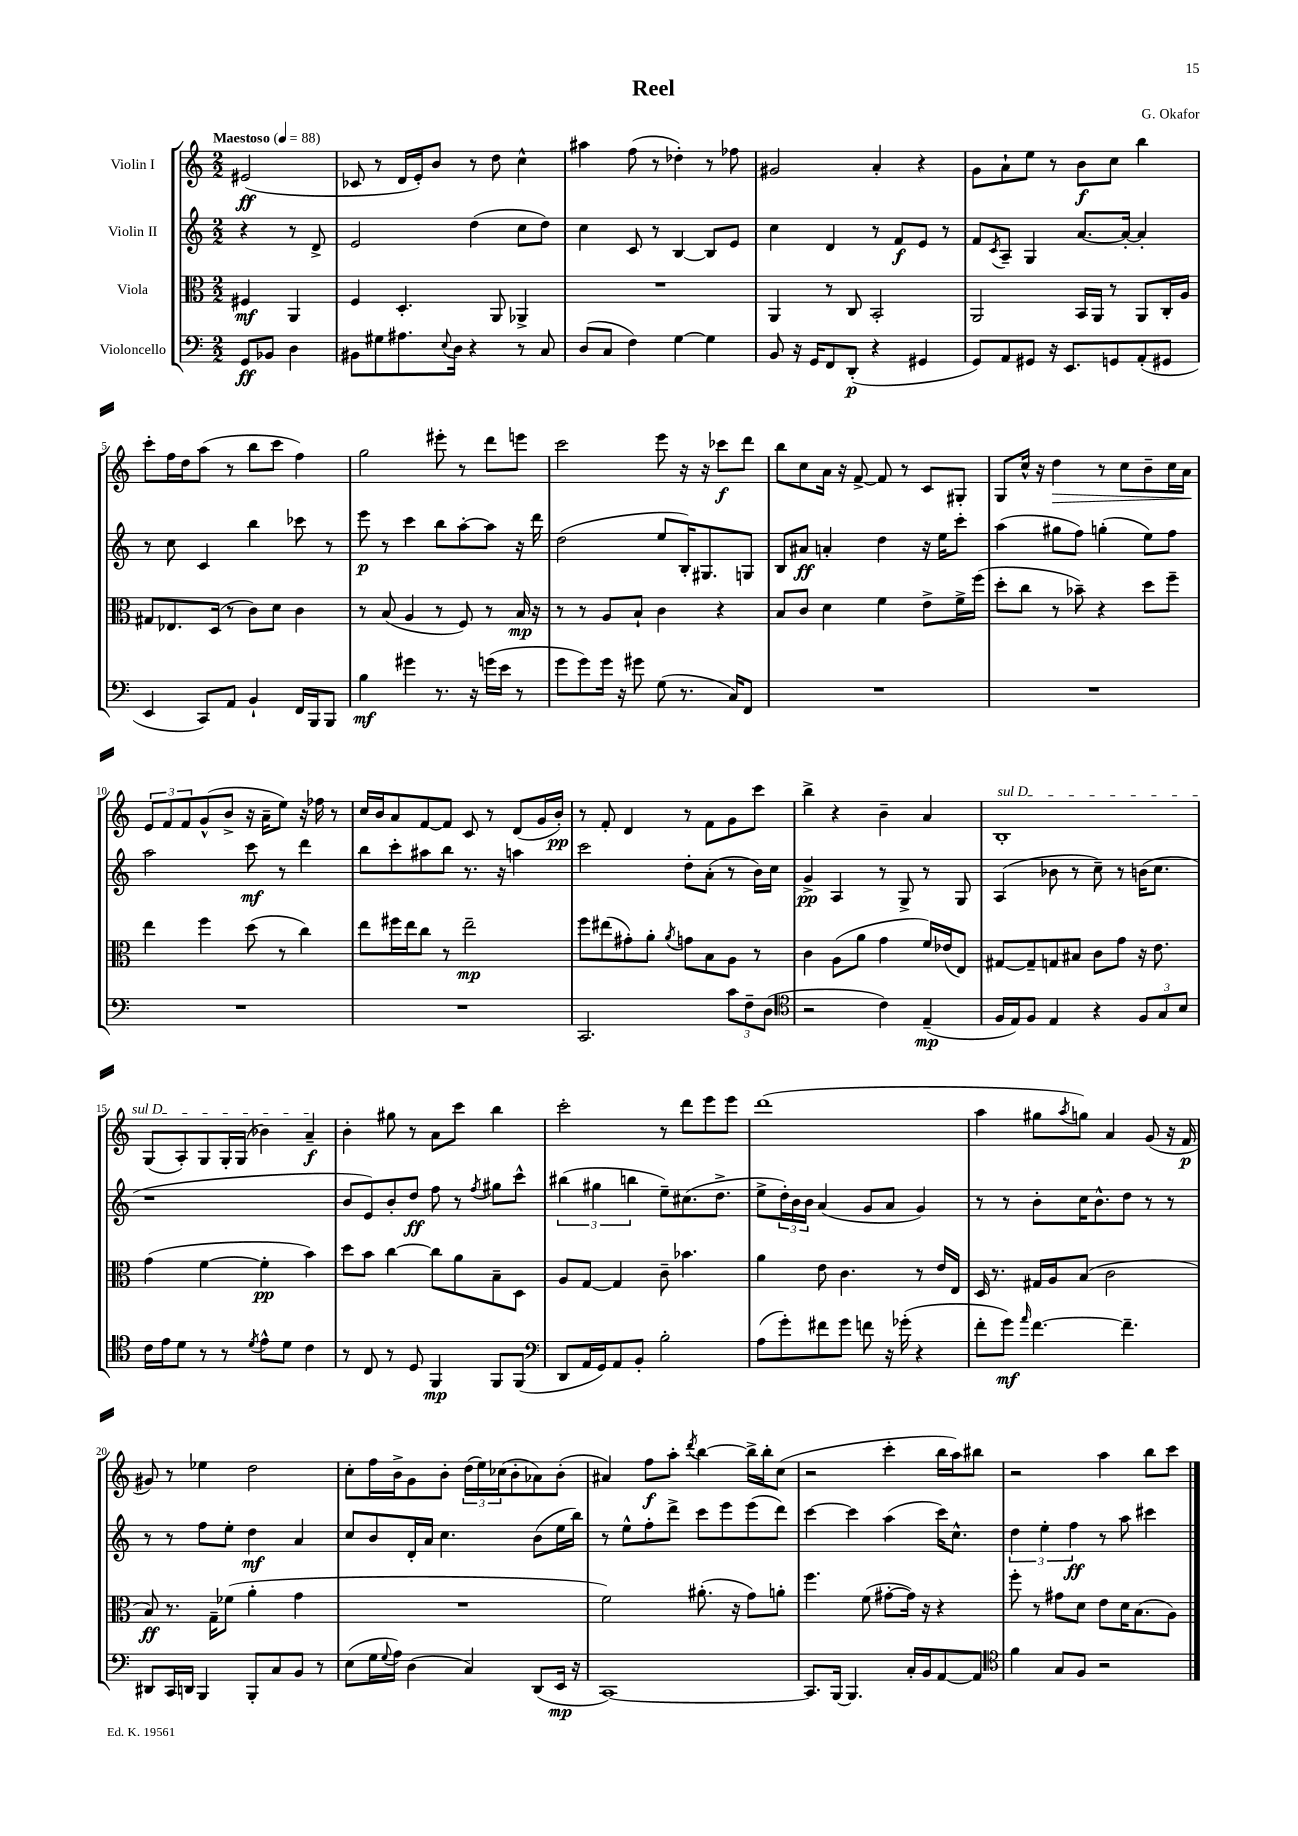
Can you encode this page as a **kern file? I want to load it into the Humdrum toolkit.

**kern	**dynam	**kern	**dynam	**kern	**dynam	**kern	**dynam
*part4	*part4	*part3	*part3	*part2	*part2	*part1	*part1
*staff4	*staff4	*staff3	*staff3	*staff2	*staff2	*staff1	*staff1
*I"Violoncello	*	*I"Viola	*	*I"Violin II	*	*I"Violin I	*
*clefF4	*	*clefC3	*	*clefG2	*	*clefG2	*
*k[]	*	*k[]	*	*k[]	*	*k[]	*
*M2/2	*	*M2/2	*	*M2/2	*	*M2/2	*
*MM88	*	*MM88	*	*MM88	*	*MM88	*
=	=	=	=	=	=	=	=
!	!	!	!	!	!	!LO:TX:a:B:t=Maestoso	!
8GG/L	ff	4F#X/	mf	4r	.	(2e#X/	ff
8BB-X/J	.	.	.	.	.	.	.
4D\	.	4AA/	.	8r	.	.	.
.	.	.	.	8d^/	.	.	.
=1	=1	=1	=1	=1	=1	=1	=1
8BB#X\L	.	4F/	.	2e/	.	8c-X/	.
8G#X\	.	.	.	.	.	8r	.
8.A#X\	.	4.D'/	.	.	.	16d/LL	.
.	.	.	.	.	.	16e'/J)	.
.	.	.	.	.	.	8b/J	.
8qqE/	.	.	.	.	.	.	.
16D\Jk	.	.	.	.	.	.	.
4r	.	.	.	(4dd\	.	8r	.
.	.	8AA/	.	.	.	8dd\	.
8r	.	4AA-X^/	.	8cc\L	.	4cc^^\	.
8C/	.	.	.	8dd\J)	.	.	.
=2	=2	=2	=2	=2	=2	=2	=2
(8D/L	.	1r	.	4cc\	.	4aa#X\	.
8C/J	.	.	.	.	.	.	.
4F\)	.	.	.	8c/	.	(8ff\	.
.	.	.	.	8r	.	8r	.
[4G\	.	.	.	[4B/	.	4dd-X'\)	.
4G\]	.	.	.	8B/L]	.	8r	.
.	.	.	.	8e/J	.	8ff-X\	.
=3	=3	=3	=3	=3	=3	=3	=3
8BB/	.	4AA/	.	4cc\	.	2g#X/	.
16r	.	.	.	.	.	.	.
16GG/KL	.	.	.	.	.	.	.
8FF/	.	8r	.	4d/	.	.	.
(8DD'/J	p	8C/	.	.	.	.	.
4r	.	2BB'/	.	8r	.	4a'/	.
.	.	.	.	8f/L	f	.	.
4GG#X/	.	.	.	8e/J	.	4r	.
.	.	.	.	8r	.	.	.
=4	=4	=4	=4	=4	=4	=4	=4
8GG/L)	.	2AA/	.	8f/L	.	8g\L	.
.	.	.	.	8qc/	.	.	.
8AA/	.	.	.	8A~/J	.	8a`\	.
8GG#X/J	.	.	.	4G/	.	8ee\J	.
16r	.	.	.	.	.	8r	.
8.EE/L	.	.	.	.	.	.	.
.	.	16BB/LL	.	[8.a/L	.	8b\L	f
.	.	16AA/JJ	.	.	.	.	.
8GGn/	.	8r	.	.	.	8cc\J	.
.	.	.	.	16a'/Jk_	.	.	.
(8AA'/	.	8AA/L	.	4a'/]	.	4bb\	.
8GG#X/J	.	16C'/L	.	.	.	.	.
.	.	16A/JJ	.	.	.	.	.
!!LO:LB:g=z
=5	=5	=5	=5	=5	=5	=5	=5
4EE/	.	8G#X/L	.	8r	.	8ccc'\L	.
.	.	8.E-X/	.	8cc\	.	16ff\L	.
.	.	.	.	.	.	16dd\J	.
8CC/L)	.	.	.	4c/	.	(8aa\J	.
.	.	(16D/Jk	.	.	.	.	.
8AA/J	.	8r	.	.	.	8r	.
4BB`/	.	8c\L)	.	4bb\	.	8bb\L	.
.	.	8d\J	.	.	.	8ccc\J	.
16FF/LL	.	4c\	.	8ccc-X\	.	4ff\)	.
16BBB/J	.	.	.	.	.	.	.
8BBB/J	.	.	.	8r	.	.	.
=6	=6	=6	=6	=6	=6	=6	=6
4B\	mf	8r	.	8eee\	p	2gg\	.
.	.	(8B/	.	8r	.	.	.
4g#X\	.	4A/	.	4ccc\	.	.	.
8.r	.	8r	.	8bb\L	.	8eee#X'\	.
.	.	8F/)	.	[8aa'\	.	8r	.
16r	.	.	.	.	.	.	.
(16gn\LL	.	8r	.	8aa\J]	.	8ddd\L	.
16e\JJ	.	.	.	.	.	.	.
8r	.	16B/	mp	16r	.	8eeen\J	.
.	.	16r	.	16ddd\	.	.	.
=7	=7	=7	=7	=7	=7	=7	=7
8g\L	.	8r	.	(2dd\	.	2ccc\	.
8g\)	.	8r	.	.	.	.	.
16g\Jk	.	8A/L	.	.	.	.	.
16r	.	.	.	.	.	.	.
8g#X\	.	8B`/J	.	.	.	.	.
(8G\	.	4c\	.	8ee/L	.	8eee\	.
8.r	.	.	.	16B'/K)	.	16r	.
.	.	.	.	8.G#X/	.	16r	.
.	.	4r	.	.	.	8ccc-X\L	f
16C/KL)	.	.	.	.	.	.	.
8FF/J	.	.	.	8Gn/J	.	8ddd\J	.
=8	=8	=8	=8	=8	=8	=8	=8
1r	.	8B/L	.	8B/L	.	8bb\L	.
.	.	8c/J	.	8a#X/J	ff	8cc\	.
.	.	4d\	.	4an'/	.	16a\Jk	.
.	.	.	.	.	.	16r	.
.	.	.	.	.	.	[8f^/	.
.	.	4f\	.	4dd\	.	8f/]	.
.	.	.	.	.	.	8r	.
.	.	8e^\L	.	16r	.	8c/L	.
.	.	.	.	16ee\KL	.	.	.
.	.	16f^\L	.	8ccc'\J	.	8G#X'/J	.
.	.	(16ff\JJ	.	.	.	.	.
=9	=9	=9	=9	=9	=9	=9	=9
1r	.	8dd'\L	.	(4aa\	.	8G/L	.
.	.	8cc\J	.	.	.	16cc^^/Jk	.
.	.	.	.	.	.	16r	.
!	!	!	!	!	!	!	!LO:HP:b
.	.	8r	.	8gg#X\L	.	4dd\	>
.	.	8b-X~\)	.	8ff\J)	.	.	.
.	.	4r	.	(4ggn'\	.	8r	.
.	.	.	.	.	.	8cc\L	.
.	.	8dd\L	.	8ee\L)	.	8b~\	.
.	.	8ff~\J	.	8ff\J	.	16cc\L	.
.	.	.	.	.	.	16a\JJ	.
.	.	.	.	.	.	.	]
!!LO:LB:g=z
=10	=10	=10	=10	=10	=10	=10	=10
1r	.	4ee\	.	2aa\	.	12e/L	.
.	.	.	.	.	.	12f/	.
.	.	.	.	.	.	12f/	.
.	.	4ff\	.	.	.	(8g^^/	.
.	.	.	.	.	.	8b^/J	.
.	.	(8dd\	.	8ccc\	mf	16r	.
.	.	.	.	.	.	16a~\KL	.
.	.	8r	.	8r	.	8ee\J)	.
.	.	4cc\)	.	4ddd\	.	16r	.
.	.	.	.	.	.	16ff-X\	.
.	.	.	.	.	.	8r	.
=11	=11	=11	=11	=11	=11	=11	=11
1r	.	8ee\L	.	8bb\L	.	16cc/LL	.
.	.	.	.	.	.	16b/J	.
.	.	16ff#X\L	.	8ccc'\	.	8a/	.
.	.	16ee\J	.	.	.	.	.
.	.	8cc\J	.	8aa#X\	.	[8f/	.
.	.	8r	.	8bb\J	.	8f/J]	.
.	.	2ee~\	mp	8.r	.	8c/	.
.	.	.	.	.	.	8r	.
.	.	.	.	16r	.	.	.
.	.	.	.	4aan\	.	(8d/L	.
.	.	.	.	.	.	16g/L	.
.	.	.	.	.	.	16b'/JJ)	pp
=12	=12	=12	=12	=12	=12	=12	=12
2.CC/	.	8ff\L	.	2ccc\	.	8r	.
.	.	(8ee#X\	.	.	.	8f'/	.
.	.	8g#X'\)	.	.	.	4d/	.
.	.	8a'\J	.	.	.	.	.
.	.	8qa/	.	.	.	.	.
.	.	8gn\L	.	8dd'\L	.	8r	.
.	.	8B\	.	(8a'\J	.	8f\L	.
12c\L	.	8A\J	.	8r	.	8g\	.
12F~\	.	.	.	.	.	.	.
.	.	8r	.	16b\LL)	.	8ccc\J	.
(12D\J	.	.	.	.	.	.	.
.	.	.	.	16cc\JJ	.	.	.
=13	=13	=13	=13	=13	=13	=13	=13
*clefC4	*	*	*	*	*	*	*
2r	.	4c\	.	4g^/	pp	4bb^\	.
.	.	(8A\L	.	4A/	.	4r	.
.	.	8a\J	.	.	.	.	.
4c\)	.	4g\	.	8r	.	4b~\	.
.	.	.	.	8G^/	.	.	.
(4E~/	mp	16f/LL)	.	8r	.	4a/	.
.	.	(16e-X/J	.	.	.	.	.
.	.	8E/J)	.	8G/	.	.	.
=14	=14	=14	=14	=14	=14	=14	=14
!	!	!	!	!	!	!LO:TX:a:i:t=sul D	!
16F/LL	.	[8G#X/L	.	(4A/	.	1B'	.
16E/J)	.	.	.	.	.	.	.
8F/J	.	8G#~/]	.	.	.	.	.
4E/	.	8Gn/	.	8b-X\	.	.	.
.	.	8B#X/J	.	8r	.	.	.
4r	.	8c\L	.	8cc~\)	.	.	.
.	.	8g\J	.	8r	.	.	.
12F/L	.	16r	.	(16bn\KL	.	.	.
.	.	8.e\	.	8.cc\J	.	.	.
12G/	.	.	.	.	.	.	.
12B/J	.	.	.	.	.	.	.
!!LO:LB:g=z
=15	=15	=15	=15	=15	=15	=15	=15
16c\LL	.	(4g\	.	1r	.	(8G/L	.
16e\J	.	.	.	.	.	.	.
8d\J	.	.	.	.	.	8A'/)	.
8r	.	[4f\	.	.	.	8G/	.
8r	.	.	.	.	.	16G'/L	.
.	.	.	.	.	.	(16G/JJ	.
8qd/	.	.	.	.	.	.	.
8e^^\L	.	4f'\]	pp	.	.	4b-X\)	.
8d\J	.	.	.	.	.	.	.
4c\	.	4b\)	.	.	.	4a~/	f
=16	=16	=16	=16	=16	=16	=16	=16
8r	.	8dd\L	.	8b/L	.	4b'\	.
8C/	.	8b\J	.	8e/)	.	.	.
8r	.	[4cc\	.	8b'/	.	8gg#X\	.
8D/	.	.	.	8dd/J	ff	8r	.
4FF/	mp	8cc\L]	.	8ff\	.	8a\L	.
.	.	8a\	.	8r	.	8ccc\J	.
.	.	.	.	8qff/	.	.	.
8FF/L	.	8B~\	.	8gg#X\L	.	4bb\	.
(8FF/J	.	8D\J	.	8ccc^^\J	.	.	.
=17	=17	=17	=17	=17	=17	=17	=17
*clefF4	*	*	*	*	*	*	*
8DD/L	.	8A/L	.	(6bb#X\	.	2ccc'\	.
16AA/L	.	[8G/J	.	.	.	.	.
.	.	.	.	6gg#X\	.	.	.
16GG/J)	.	.	.	.	.	.	.
8AA/	.	4G/]	.	.	.	.	.
.	.	.	.	6bbn\	.	.	.
8BB'/J	.	.	.	.	.	.	.
2B'\	.	8c~\	.	8ee~\L)	.	8r	.
.	.	4.b-X\	.	(8.cc#X\	.	8ddd\L	.
.	.	.	.	.	.	8eee\	.
.	.	.	.	8.dd^\J	.	.	.
.	.	.	.	.	.	8eee\J	.
=18	=18	=18	=18	=18	=18	=18	=18
(8A\L	.	4a\	.	8ee^\L	.	(1ddd	.
8g'\)	.	.	.	24dd'\L)	.	.	.
.	.	.	.	24b\	.	.	.
.	.	.	.	24b\JJ	.	.	.
8f#X\	.	8e\	.	(4a/	.	.	.
8g\J	.	4.c\	.	.	.	.	.
8fn\	.	.	.	8g/L	.	.	.
16r	.	.	.	8a/J	.	.	.
(16g-X'\	.	.	.	.	.	.	.
4r	.	8r	.	4g/)	.	.	.
.	.	16e/LL	.	.	.	.	.
.	.	16E/JJ	.	.	.	.	.
=19	=19	=19	=19	=19	=19	=19	=19
8f'\L	.	16D/	.	8r	.	4aa\	.
.	.	8.r	.	.	.	.	.
8g\J)	mf	.	.	8r	.	.	.
16qqa/	.	.	.	.	.	.	.
[4.f\	.	16G#X/LL	.	8b'\L	.	8gg#X\L	.
.	.	16A/J	.	.	.	.	.
.	.	.	.	.	.	8qaa/	.
.	.	(8B/J	.	16cc\K	.	8ggn\J)	.
.	.	.	.	8.b^^\	.	.	.
.	.	2c\	.	.	.	4a/	.
4.f~\]	.	.	.	8dd\J	.	.	.
.	.	.	.	8r	.	(8g/	.
.	.	.	.	8r	.	16r	.
.	.	.	.	.	.	16f/	p
!!LO:LB:g=z
=20	=20	=20	=20	=20	=20	=20	=20
8DD#X/L	.	8B/)	ff	8r	.	8g#X/)	.
16CC/L	.	8.r	.	8r	.	8r	.
16DDn/JJ	.	.	.	.	.	.	.
4BBB/	.	.	.	8ff\L	.	4ee-X\	.
.	.	16G~\KL	.	.	.	.	.
.	.	(8f-X\J	.	8ee'\J	.	.	.
8BBB'/L	.	4a'\	.	4dd\	mf	2dd\	.
8C/	.	.	.	.	.	.	.
8BB/J	.	4g\	.	4a/	.	.	.
8r	.	.	.	.	.	.	.
=21	=21	=21	=21	=21	=21	=21	=21
(8E\L	.	1r	.	8cc/L	.	8cc'\L	.
16G\L	.	.	.	8b/	.	16ff\L	.
8qqG/	.	.	.	.	.	.	.
16A\JJ)	.	.	.	.	.	16b^\J	.
(4D\	.	.	.	16d'/L	.	8g\	.
.	.	.	.	16a/JJ	.	.	.
.	.	.	.	4.cc\	.	8b'\J	.
4C/)	.	.	.	.	.	(24dd\LL	.
.	.	.	.	.	.	24ee\)	.
.	.	.	.	.	.	(24cc-X\J	.
.	.	.	.	.	.	8b'\	.
(8DD/L	.	.	.	(8b\L	.	8a-X\)	.
16EE/Jk	mp	.	.	16ee\L	.	(8b'\J	.
16r	.	.	.	16bb\JJ)	.	.	.
=22	=22	=22	=22	=22	=22	=22	=22
[1CC)	.	2f\)	.	8r	.	4a#X/)	.
.	.	.	.	8ee^^\L	.	.	.
.	.	.	.	8ff'\	.	8ff\L	f
.	.	.	.	8ddd^\J	.	8aa'\J	.
.	.	.	.	.	.	8qddd/	.
.	.	(8.a#X'\	.	8ccc\L	.	[4bb\	.
.	.	.	.	8eee\	.	.	.
.	.	16r	.	.	.	.	.
.	.	8g\L)	.	(8eee\	.	16bb^\LL]	.
.	.	.	.	.	.	16bb'\J	.
.	.	8an'\J	.	8ddd\J)	.	(8cc\J	.
=23	=23	=23	=23	=23	=23	=23	=23
8.CC/L]	.	4.ff\	.	[4ccc\	.	2r	.
[16BBB/Jk	.	.	.	.	.	.	.
4.BBB/]	.	.	.	4ccc\]	.	.	.
.	.	(8f\	.	.	.	.	.
.	.	[8g#X'\L	.	(4aa\	.	4ccc'\	.
16C'/LL	.	16g#\Jk])	.	.	.	.	.
16BB/J	.	16r	.	.	.	.	.
[8AA/	.	4r	.	16ccc\KL)	.	16bb\LL	.
.	.	.	.	8.cc^^\J	.	16aa\J)	.
8AA/J]	.	.	.	.	.	8bb#X\J	.
=24	=24	=24	=24	=24	=24	=24	=24
*clefC4	*	*	*	*	*	*	*
4f\	.	8ff'\	.	6dd\	.	2r	.
.	.	8r	.	.	.	.	.
.	.	.	.	6ee'\	.	.	.
8G/L	.	8g#X\L	.	.	.	.	.
.	.	.	.	6ff\	ff	.	.
8F/J	.	8d\J	.	.	.	.	.
2r	.	8e\L	.	8r	.	4aa\	.
.	.	16d\K	.	8aa\	.	.	.
.	.	(8.B\	.	.	.	.	.
.	.	.	.	4ccc#X\	.	8bb\L	.
.	.	8A\J)	.	.	.	8ccc\J	.
==	==	==	==	==	==	==	==
*-	*-	*-	*-	*-	*-	*-	*-
